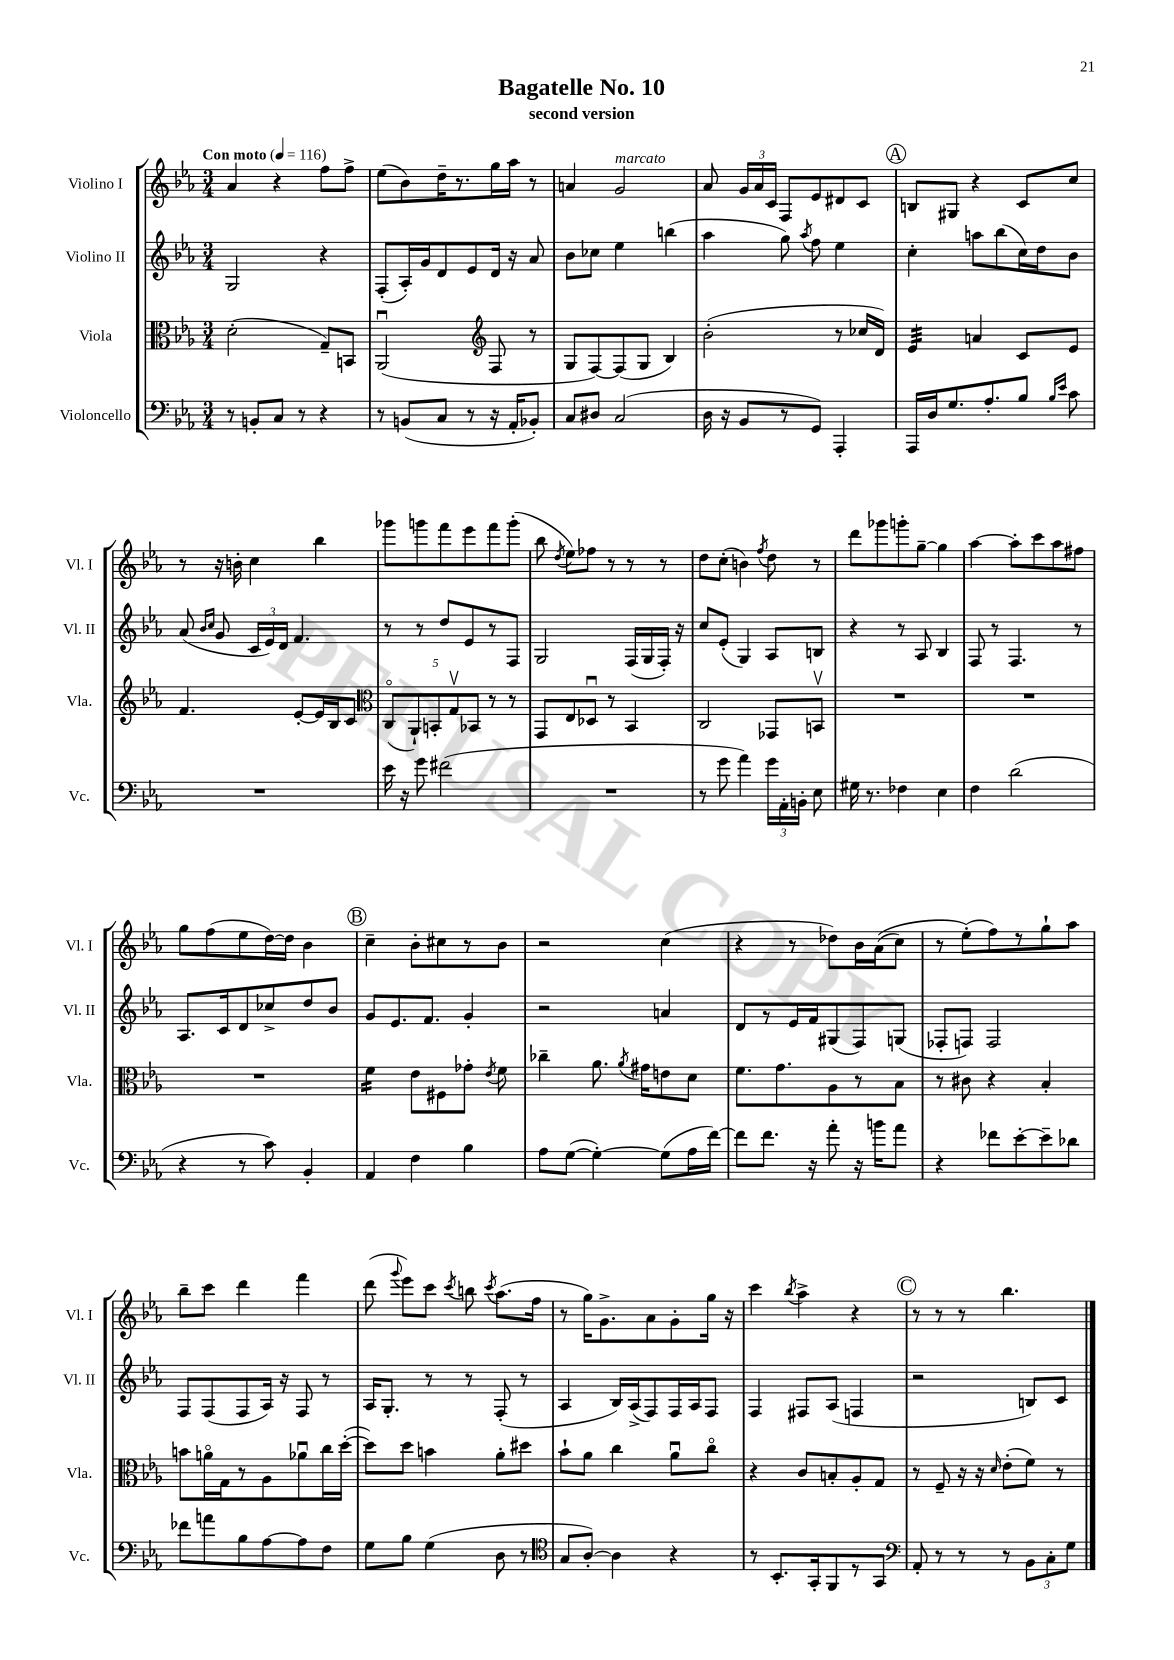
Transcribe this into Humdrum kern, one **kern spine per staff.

**kern	**kern	**kern	**kern
*part4	*part3	*part2	*part1
*staff4	*staff3	*staff2	*staff1
*I"Violoncello	*I"Viola	*I"Violino II	*I"Violino I
*I'Vc.	*I'Vla.	*I'Vl. II	*I'Vl. I
*clefF4	*clefC3	*clefG2	*clefG2
*k[b-e-a-]	*k[b-e-a-]	*k[b-e-a-]	*k[b-e-a-]
*M3/4	*M3/4	*M3/4	*M3/4
*MM116	*MM116	*MM116	*MM116
=1	=1	=1	=1
!	!	!	!LO:TX:a:B:t=Con moto
8r	(2d'\	2G/	4a-/
8BBn'/L	.	.	.
8C/J	.	.	4r
8r	.	.	.
4r	8G~/L)	4r	8ff\L
.	8BBn/J	.	8ff^\J
=2	=2	=2	=2
8r	(2AA-u/	(8F'/L	(8ee-\L
(8BBn/L	.	16A-'/L)	8b-\)
.	.	16g/J	.
8C/J	.	8d/	16dd~\K
.	.	.	8.r
8r	.	8e-/	.
*	*clefG2	*	*
16r	8F/	16d/Jk	16gg\L
16AA-'/KL	.	16r	16aa-\JJ
8BB-X'/J)	8r	8a-/	8r
=3	=3	=3	=3
8C/L	8G/L	8b-\L	4an/
8D#X/J	[8F/)	8cc-X\J	.
!	!	!	!LO:TX:a:i:t=marcato
(2C/	(8F/]	4ee-\	2g/
.	8G/J	.	.
.	4B-/)	(4bbn\	.
=4	=4	=4	=4
16D\	(2b-'\	4aa-\	8a-/
16r	.	.	.
8BB-/L	.	.	24g/LL
.	.	.	24a-/
.	.	.	24c/JJ
8r	.	8gg\)	8F/L
.	.	8qaa-/	.
8GG/J)	.	8ff\	8e-/
4AAA-'/	8r	4ee-\	8d#X/
.	16cc-X/LL	.	8c/J
.	16d/JJ)	.	.
!!LO:REH:place=s1:t=A
=5	=5	=5	=5
*	*tremolo	*	*
16AAA-/LL	32e-/LLL	4cc'\	8Bn/L
.	32e-/	.	.
16D/J	32e-/	.	.
.	32e-/	.	.
8.G/	32e-/	.	8G#X/J
.	32e-/	.	.
.	32e-/	.	.
.	32e-/JJJ	.	.
*	*Xtremolo	*	*
.	4an/	8aan\L	4r
8.A-'/	.	.	.
.	.	(8bb-\	.
8B-/J	8c/L	16cc\L)	8c/L
.	.	16dd\J	.
16qqB-/LL	.	.	.
16qqe-/JJ	.	.	.
8c\	8e-/J	8b-\J	8cc/J
!!LO:LB:g=z
=6	=6	=6	=6
2.r	4.f/	(8a-/	8r
.	.	16qqb-/LL	.
.	.	16qqcc/JJ	.
.	.	8g/	16r
.	.	.	16bn'\
.	.	24c/LL	4cc\
.	.	24e-/)	.
.	.	24d/JJ	.
.	[8e-'/L	4.f/	.
.	16e-/L]	.	4bb-\
.	16B-/J	.	.
.	8c/J	.	.
=7	=7	=7	=7
*	*clefC3	*	*
16e-\	(10C/L	8r	8ggg-X\L
16r	.	.	.
.	10AA-`/)	.	.
8g\	.	8r	8gggn\
.	10BBn'/	.	.
(2f#X\	.	8dd/L	8fff\
.	10Gv/	.	.
.	.	8e-/	8eee-\
.	10BB-X/J	.	.
.	8r	8r	8fff\
.	8r	8F/J	(8ggg'\J
=8	=8	=8	=8
2.r	8GG/L	2G/	8bb-\
.	.	.	8qdd/
.	8E-/	.	8ee-\L)
.	8D-Xu/J	.	8ff-X\J
.	8r	.	8r
.	4BB-/	(16F/LL	8r
.	.	16G/	.
.	.	16F'/JJ)	8r
.	.	16r	.
=9	=9	=9	=9
8r	2C/	8cc/L	8dd\L
8g\	.	(8e-'/J	(8cc'\J
4a-\)	.	4G/)	4bn\)
.	.	.	8qff/
24g\LL	8GG-X/L	8A-/L	8dd\
24AA-'\	.	.	.
24BBn'\JJ	.	.	.
8E-\	8BBnv/J	8Bn/J	8r
=10	=10	=10	=10
16G#X\	2.r	4r	8ddd\L
8.r	.	.	.
.	.	.	8ggg-X\
4F-X\	.	8r	8gggn'\
.	.	8A-/	[8gg~\J
4E-\	.	4B-/	4gg\]
=11	=11	=11	=11
4F\	2.r	8F/	[4aa-\
.	.	8r	.
(2d\	.	4.F/	8aa-'\L]
.	.	.	8ccc\
.	.	.	8aa-\
.	.	8r	8ff#X\J
!!LO:LB:g=z
=12	=12	=12	=12
4r	2.r	8.A-/L	8gg\L
.	.	.	(8ff\
.	.	16c/k	.
8r	.	8d/	8ee-\
8c\)	.	8cc-X^/	[16dd\L)
.	.	.	16dd\JJ]
4BB-'/	.	8dd/	4b-\
.	.	8b-/J	.
!!LO:REH:place=s1:t=B
=13	=13	=13	=13
*	*tremolo	*	*
4AA-/	16f\LL	8g/L	4cc~\
.	16f\	.	.
.	16f\	8.e-/	.
.	16f\JJ	.	.
*	*Xtremolo	*	*
4F\	8e-\L	.	8b-'\L
.	.	8.f/J	.
.	8F#X\	.	8cc#X\
4B-\	8g-X'\J	4g'/	8r
.	8qe-/	.	.
.	8f\	.	8b-\J
=14	=14	=14	=14
8A-\L	4cc-X~\	2r	2r
([8G\J	.	.	.
4G'\_)	8.a-\	.	.
.	8qa-/	.	.
.	16g#X\KL	.	.
(8G\L]	8en\	4an/	(4cc\
16A-\L	8d\J	.	.
[16f\JJ)	.	.	.
=15	=15	=15	=15
8f\L]	8.f\L	8d/L	4r
8.f\J	.	8r	.
.	8.g\	.	.
.	.	16e-/L	8r
16r	.	16f/J	.
8a-'\	8A-\	(8G#X/	8dd-X\L)
16r	8r	8F/)	16b-\L
16bn\KL	.	.	((16a-\J
8a-\J	8B-\J	(8Gn/J	8cc\J)
=16	=16	=16	=16
4r	8r	8F-X'/L	8r
.	8c#X\	8Fn/J)	(8ee-'\L)
8f-X\L	4r	2F/	8ff\)
[8e-'\	.	.	8r
8e-~\]	4B-'/	.	8gg`\
8d-X\J	.	.	8aa-\J
!!LO:LB:g=z
=17	=17	=17	=17
8f-X\L	8bn\L	8F/L	8bb-~\L
8an\	16an\L	(8F/	8ccc\J
.	16G\J	.	.
8B-\	8r	8F/	4ddd\
[8A-\	8A-\	16A-/Jk)	.
.	.	16r	.
8A-\]	8a-Xu\	8F/	4fff\
8F\J	16cc\L	8r	.
.	([16dd'\JJ	.	.
=18	=18	=18	=18
8G\L	8dd\L])	16A-/KL	(8ddd\
.	.	8.G'/J	.
.	.	.	8qqggg/
8B-\J	8dd\J	.	8eee-\L)
(4G\	4bn\	8r	8ccc\J
.	.	.	8qccc/
.	.	8r	8bbn\
.	.	.	8qccc/
8D\	8a-'\L	(8F'/	(8.aa-\L
8r	8dd#X\J	8r	.
.	.	.	16ff\Jk
=19	=19	=19	=19
*clefC4	*	*	*
8G/L	8b-`\L	4A-/	8r
[8A-'/J)	8a-\J	.	16gg\KL)
.	.	.	8.g^\
4A-\]	4cc\	16B-/LL)	.
.	.	(16A-^/J	.
.	.	8F/)	8a-\
4r	8a-u\L	16F/L	8g'\
.	.	16A-/J	.
.	8cc\J	8F/J	16gg\Jk
.	.	.	16r
=20	=20	=20	=20
8r	4r	4F/	4ccc\
8.BB-'/L	.	.	.
.	.	.	8qbb-/
.	8c/L	8F#X/L	4aa-^\
16GG'/k	.	.	.
8FF/	8Bn'/	(8A-/J	.
8r	8A-'/	4Fn/	4r
8GG/J	8G/J	.	.
!!LO:REH:place=s1:t=C
=21	=21	=21	=21
*clefF4	*	*	*
8AA-'/	8r	2r	8r
8r	8F~/	.	8r
8r	16r	.	8r
.	16r	.	.
.	16qqd/	.	.
8r	(8e-'\L	.	4.bb-\
12BB-\L	8f\J)	8Bn/L)	.
12C'\	.	.	.
.	8r	8c/J	.
12G\J	.	.	.
==	==	==	==
*-	*-	*-	*-
